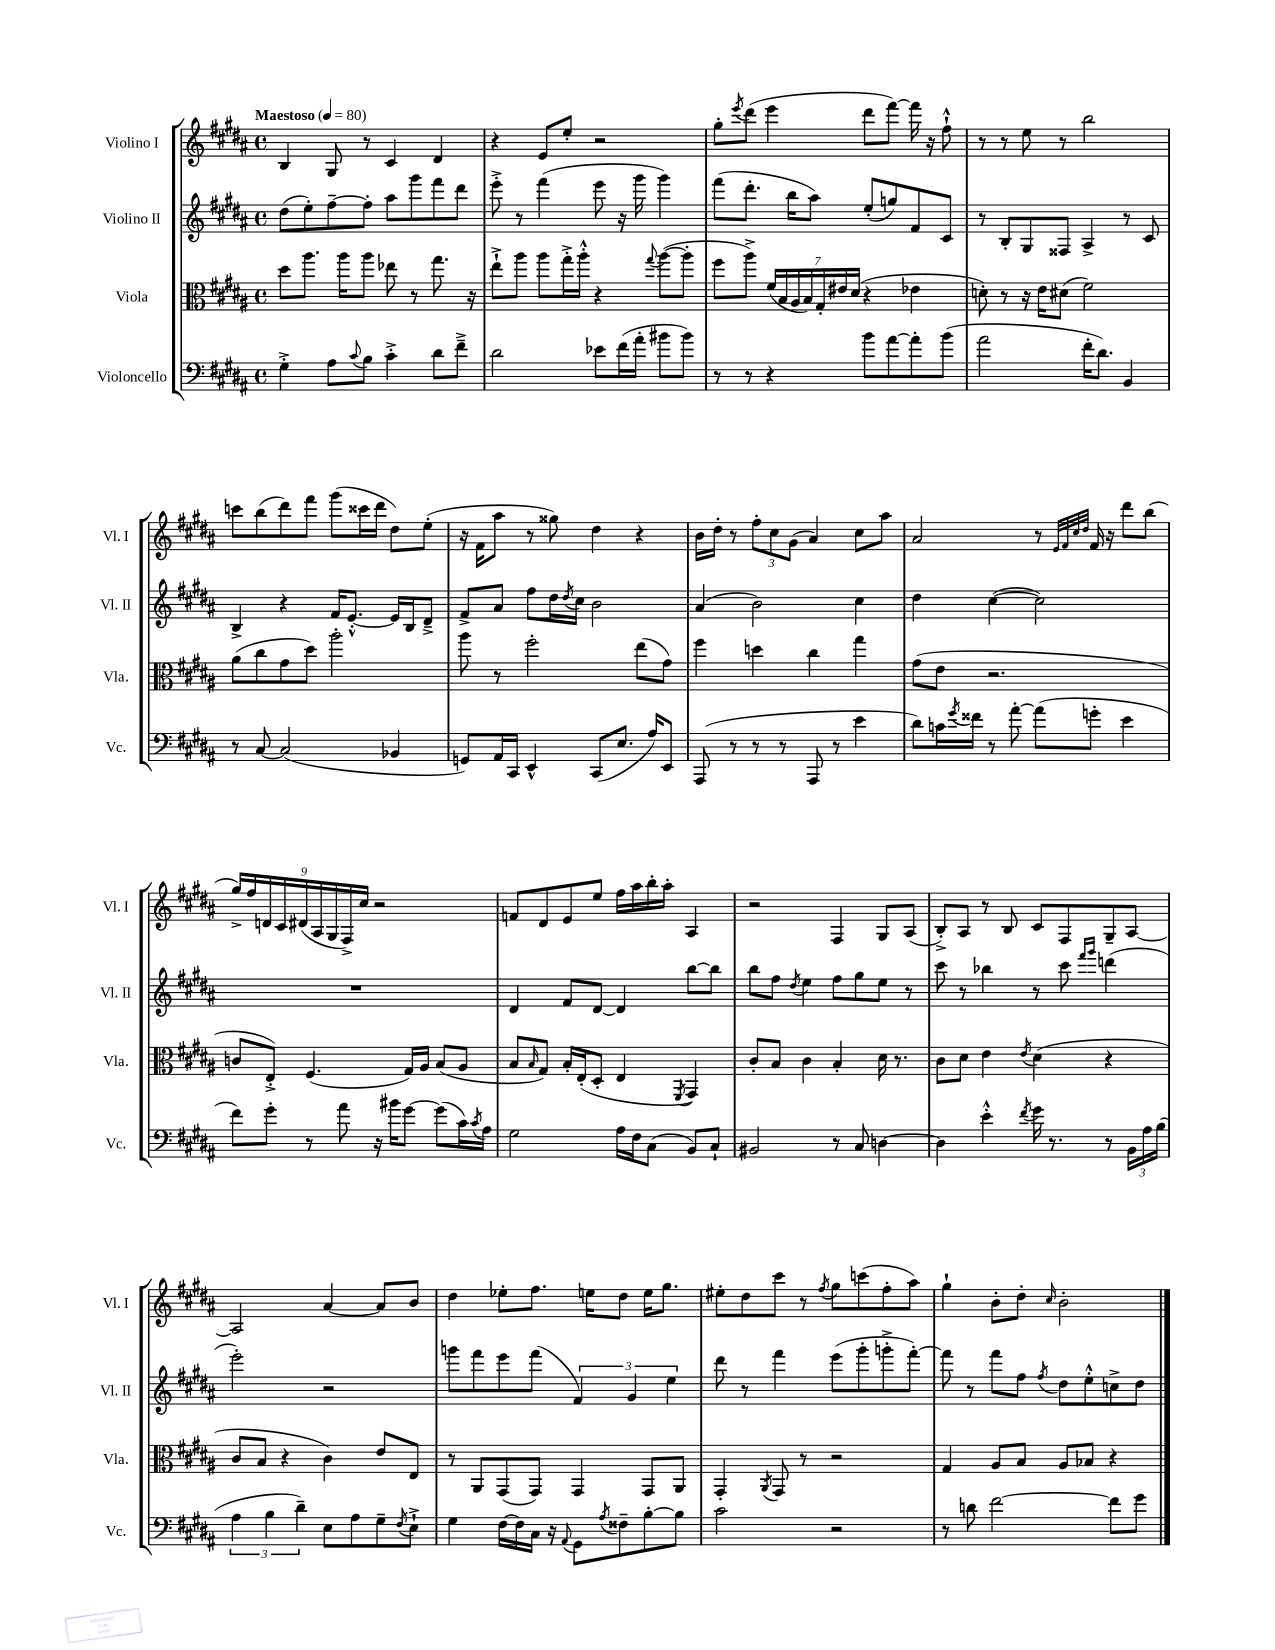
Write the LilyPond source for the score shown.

<<
\new StaffGroup <<
\new Staff = "s0" \with { instrumentName = "Violino I" shortInstrumentName = "Vl. I" } {
    \clef treble \key b \major \defaultTimeSignature \time 4/4 \tempo "Maestoso" 4 = 80
    b4 gis8 r8 cis'4 dis'4 |
    r4 e'8 e''8-. r2 |
    gis''8-. \acciaccatura { e'''8 } dis'''8( e'''4 dis'''8 fis'''8~) fis'''16 r16 fis''8-!-^ |
    r8 r8 e''8 r8 b''2 |
    c'''8 b''8( dis'''8) fis'''8 gis'''8( cisis'''16 dis'''16 dis''8) e''8-.( |
    r16 fis'16 ais''8 r8 gisis''8) dis''4 r4 |
    b'16 dis''16-. r8 \tuplet 3/2 { fis''8-. cis''8 gis'8( } ais'4) cis''8 ais''8 |
    ais'2 r8 \grace { e'32 fis'32 cis''32 dis''32 } fis'16 r16 dis'''8 b''8( |
    \tuplet 9/8 { gis''16->) fis''16 d'16 cis'16 dis'16( ais16 gis16 fis16->) cis''16 } r2 |
    f'8 dis'8 e'8 e''8 fis''16 ais''16 b''16-. ais''16-. ais4 |
    r2 fis4 gis8 ais8( |
    b8-.->) ais8 r8 b8 cis'8 fis8 gis8-- ais8~ |
    ais2 ais'4~ ais'8 b'8 |
    dis''4 ees''8-. fis''8. e''16 dis''8 e''16 gis''8. |
    eis''8-. dis''8 cis'''8 r8 \acciaccatura { fis''8 } gis''8 c'''8( fis''8-. ais''8) |
    gis''4-! b'8-. dis''8-. \grace { cis''16 } b'2-. \bar "|." |
}
\new Staff = "s1" \with { instrumentName = "Violino II" shortInstrumentName = "Vl. II" } {
    \clef treble \key b \major \defaultTimeSignature \time 4/4
    dis''8( e''8-.) fis''8~-- fis''8-. ais''8 gis'''8 fis'''8 dis'''8 |
    e'''8-.-> r8 fis'''4( e'''8 r16 gis'''16 gis'''4) |
    fis'''8( dis'''8.-. b''16 ais''8) e''8-.( g''8) fis'8 cis'8 |
    r8 b8-. gis8 fisis8 ais4-> r8 cis'8 |
    b4-> r4 fis'16 e'8.~-.-^ e'16 b16 dis'8---> |
    fis'8-> ais'8 fis''8 dis''16 \acciaccatura { dis''8 } cis''16 b'2 |
    ais'4( b'2) cis''4 |
    dis''4 cis''4~( cis''2) |
    R1 |
    dis'4 fis'8 dis'8~ dis'4 b''8~ b''8 |
    b''8 fis''8 \acciaccatura { dis''8 } e''4 fis''8 gis''8 e''8 r8 |
    cis'''8 r8 bes''4 r8 cis'''8 \grace { fis'''16 gis'''16 } d'''4( |
    e'''2-.) r2 |
    g'''8 fis'''8 e'''8 fis'''8( \tuplet 3/2 { fis'4) gis'4 e''4 } |
    dis'''8 r8 fis'''4 e'''8( gis'''8-. g'''8-.-> fis'''8~-.) |
    fis'''8 r8 fis'''8 fis''8 \acciaccatura { fis''8 } dis''8 e''8-.-^ c''8-> dis''8 \bar "|." |
}
\new Staff = "s2" \with { instrumentName = "Viola" shortInstrumentName = "Vla." } {
    \clef alto \key b \major \defaultTimeSignature \time 4/4
    dis''8 ais''8. ais''16 ais''8 ees''8 r8 gis''8. r16 |
    e''8-!-> ais''8 ais''8 gis''16-.-> ais''16-.-^ r4 \appoggiatura { gis''8 } ais''8~( ais''8-. |
    fis''8 ais''8->) \tuplet 7/4 { fis'16( b16 ais16 b16) gis16-. eis'16 dis'16( } r4 ees'4 |
    d'8-.) r8 r16 e'16 dis'8( fis'2) |
    ais'8( cis''8 gis'8 dis''8) ais''2-. |
    ais''8 r8 fis''2-. e''8( gis'8) |
    fis''4 d''4 cis''4 gis''4 |
    gis'8( e'8 r2. |
    c'8 e8-.->) fis4.( gis16) ais16 b8( ais8 |
    b8 \grace { b16 } gis8) b16-. e16-.( dis8-. e4 \acciaccatura { fis,8 } gis,4) |
    cis'8-. b8 cis'4 b4-. dis'16 r8. |
    cis'8 dis'8 e'4 \acciaccatura { e'8 } dis'4( r4 |
    cis'8 b8 r4 cis'4) e'8 e8 |
    r8 ais,8 gis,8( gis,8) gis,4 gis,8 ais,8 |
    gis,4-. \acciaccatura { ais,8 } gis,8 r8 r2 |
    gis4 ais8 b8 ais8 bes8 r4 \bar "|." |
}
\new Staff = "s3" \with { instrumentName = "Violoncello" shortInstrumentName = "Vc." } {
    \clef bass \key b \major \defaultTimeSignature \time 4/4
    gis4-.-> ais8 \appoggiatura { cis'8 } b8 cis'4-.-> dis'8 fis'8---> |
    dis'2 ees'8 fis'16( ais'16-. bis'8 bis'8) |
    r8 r8 r4 b'8 ais'8~ ais'8-. b'8( |
    ais'2 fis'16-. dis'8.) b,4 |
    r8 cis8~ cis2( bes,4 |
    g,8) ais,16 cis,16 e,4-^ cis,8( e8. ais16) e,8 |
    ais,,8( r8 r8 r8 ais,,8 r8 e'4 |
    dis'8) c'16 \acciaccatura { gis'8 } fisis'16 r8 ais'8~-. ais'8( g'8-. e'4 |
    fis'8) gis'8-. r8 ais'8 r16 bis'16 gis'8~ gis'8( cis'16) \acciaccatura { cis'8 } ais16 |
    gis2 ais16 fis16 cis8( b,8) cis8-! |
    bis,2 r8 cis8 d4~ |
    d4 e'4-.-^ \acciaccatura { fis'8 } gis'16 r8. r8 \tuplet 3/2 { b,16 ais16 b16( } |
    \tuplet 3/2 { ais4 b4 dis'4--) } e8 ais8 gis8-- \acciaccatura { fis8 } e8-!-> |
    gis4 fis16~ fis16 cis16 r16 \appoggiatura { ais,8 } gis,8 \acciaccatura { ais8 } fisis8-- b8~-. b8 |
    cis'2 r2 |
    r8 d'8 fis'2~ fis'8 gis'8 \bar "|." |
}
>>
>>
\layout { \context { \Score \remove "Bar_number_engraver" } }
